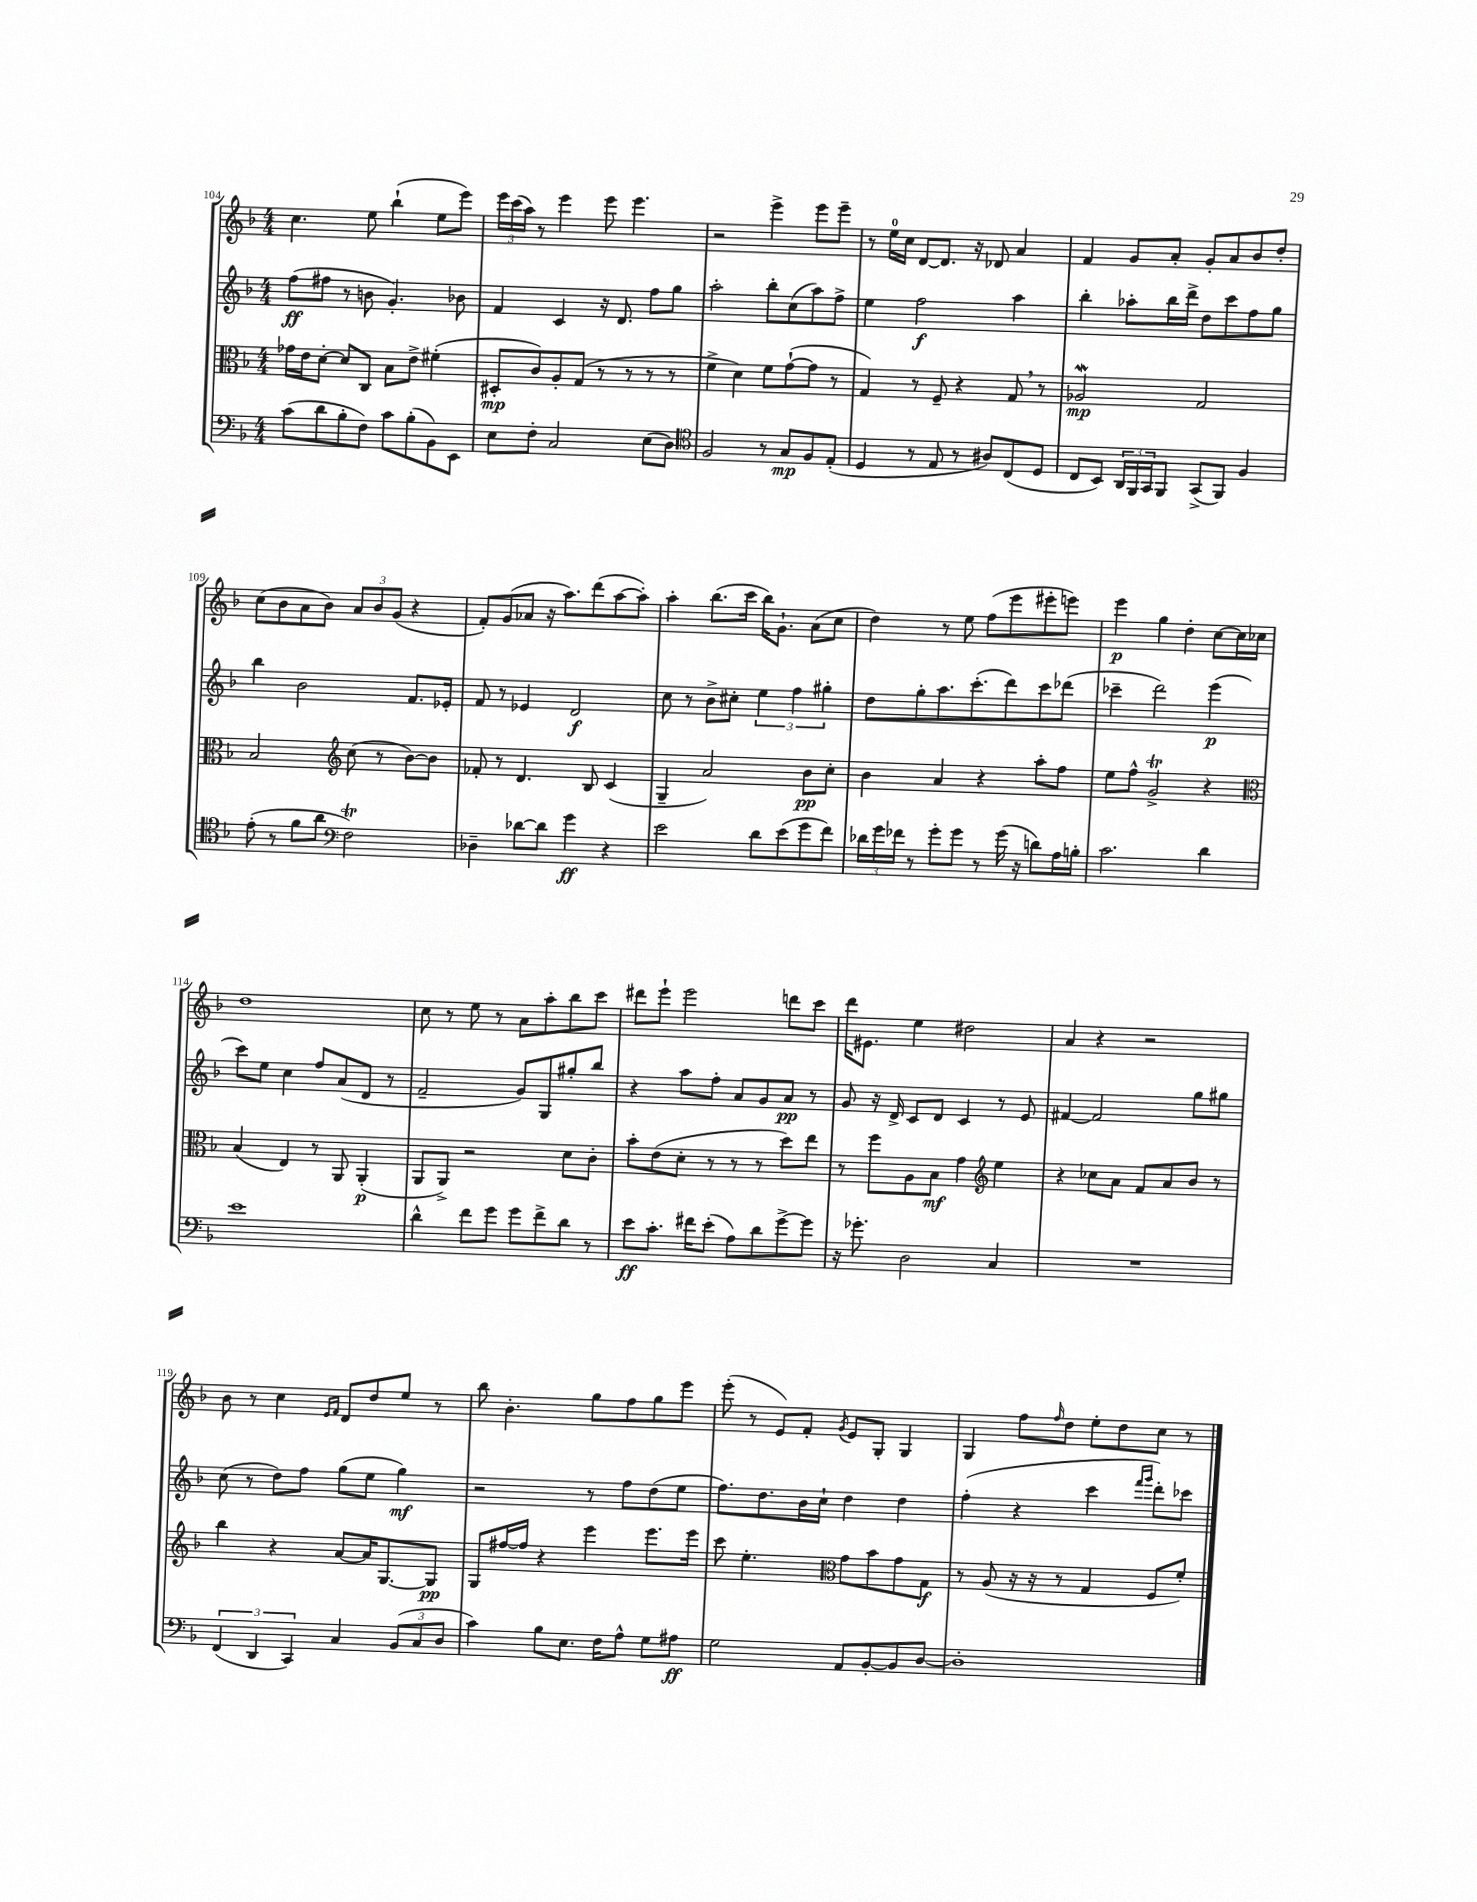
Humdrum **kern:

**kern	**dynam	**kern	**dynam	**kern	**dynam	**kern	**dynam
*part4	*part4	*part3	*part3	*part2	*part2	*part1	*part1
*staff4	*staff4	*staff3	*staff3	*staff2	*staff2	*staff1	*staff1
*clefF4	*	*clefC3	*	*clefG2	*	*clefG2	*
*k[b-]	*	*k[b-]	*	*k[b-]	*	*k[b-]	*
*M4/4	*	*M4/4	*	*M4/4	*	*M4/4	*
=104	=104	=104	=104	=104	=104	=104	=104
(8c\L	.	16g-X\LL	.	(8ff\L	ff	4.cc\	.
.	.	16e\J	.	.	.	.	.
8d\	.	[8d'\J	.	8ff#X\J	.	.	.
8B-'\	.	8d/L]	.	8r	.	.	.
8F\J)	.	8C/J	.	8bn\	.	8ee\	.
8c\L	.	8B-\L	.	4.g'/)	.	(4bb-`\	.
(8B-'\	.	8e^\J	.	.	.	.	.
8BB-\)	.	(4f#X'\	.	.	.	8ee\L	.
8EE\J	.	.	.	8b-X\	.	8eee\J)	.
=105	=105	=105	=105	=105	=105	=105	=105
8E\L	.	8D#X'/L	mp	4f/	.	24eee\LL	.
.	.	.	.	.	.	(24ccc\	.
.	.	.	.	.	.	24aa\JJ)	.
8F'\J	.	8c/)	.	.	.	8r	.
2C/	.	8A'/	.	4c/	.	4eee\	.
.	.	(8G/J	.	.	.	.	.
.	.	8r	.	16r	.	8eee\	.
.	.	.	.	8.d/	.	.	.
.	.	8r	.	.	.	4.eee\	.
(8E\L	.	8r	.	8ff\L	.	.	.
8D\J)	.	8r	.	8gg\J	.	.	.
=106	=106	=106	=106	=106	=106	=106	=106
*clefC4	*	*	*	*	*	*	*
2F/	.	4f^\	.	2aa'\	.	2r	.
.	.	4d\)	.	.	.	.	.
8r	.	8f\L	.	8bb-'\L	.	4eee^\	.
8G/L	mp	([8g`\	.	(8cc\	.	.	.
8F/	.	8g\J]	.	8aa\)	.	8eee\L	.
(8E'/J	.	8r	.	8ff^\J	.	8eee~\J	.
=107	=107	=107	=107	=107	=107	=107	=107
4D/	.	4G/)	.	4ee\	.	8r	.
.	.	.	.	.	.	16ee\LL	.
.	.	.	.	.	.	16cc\JJ	.
8r	.	8r	.	2ff\	f	[8d/L	.
8E/	.	8F~/	.	.	.	8.d/J]	.
8r	.	4r	.	.	.	.	.
.	.	.	.	.	.	16r	.
8A#X/L)	.	.	.	.	.	8d-X/	.
(8C/	.	8G,/	.	4aa\	.	4a/	.
8D/J	.	8r	.	.	.	.	.
=108	=108	=108	=108	=108	=108	=108	=108
8C/L	.	2A-Xw/	mp	4bb-'\	.	4f/	.
8BB-/J)	.	.	.	.	.	.	.
24AA/LL	.	.	.	8aa-X'\L	.	8g/L	.
24FF/	.	.	.	.	.	.	.
24GG/J	.	.	.	.	.	.	.
8FF/J	.	.	.	16bb-\L	.	8a'/J	.
.	.	.	.	16ddd^\JJ	.	.	.
(8GG^/L	.	2G/	.	8dd\L	.	8g'/L	.
8FF/J)	.	.	.	8ccc\	.	8a/	.
4F/	.	.	.	8ff\	.	8b-/	.
.	.	.	.	8gg\J	.	8dd'/J	.
!!LO:LB:g=z
=109	=109	=109	=109	=109	=109	=109	=109
(8e'\	.	2B-/	.	4bb-\	.	(8cc\L	.
8r	.	.	.	.	.	8b-\	.
8f\L	.	.	.	2b-\	.	8a\	.
8a\J	.	.	.	.	.	8b-\J)	.
*clefF4	*	*clefG2	*	*	*	*	*
2FT\)	.	(8cc\	.	.	.	12a/L	.
.	.	.	.	.	.	12b-/	.
.	.	8r	.	.	.	.	.
.	.	.	.	.	.	(12g/J	.
.	.	[8b-\L)	.	8.f/L	.	4r	.
.	.	8b-\J]	.	.	.	.	.
.	.	.	.	16e-X'/Jk	.	.	.
=110	=110	=110	=110	=110	=110	=110	=110
4D-X~\	.	8f-X'/	.	8f/	.	8f'/L)	.
.	.	8r	.	8r	.	(8g/	.
[8d-X\L	.	4.d/	.	4e-X/	.	8a-X/J	.
8d-\J]	.	.	.	.	.	16r	.
.	.	.	.	.	.	8.aa\L)	.
4g\	ff	.	.	2d/	f	.	.
.	.	8B-/	.	.	.	(8ddd\	.
4r	.	(4c/	.	.	.	[8aa\	.
.	.	.	.	.	.	8aa'\J])	.
=111	=111	=111	=111	=111	=111	=111	=111
2e\	.	4G~/	.	8cc\	.	4aa'\	.
.	.	.	.	8r	.	.	.
.	.	2a/)	.	8b-^\L	.	(8.bb-\L	.
.	.	.	.	8cc#X'\J	.	.	.
.	.	.	.	.	.	16ccc\Jk	.
8d\L	.	.	.	6ee\	.	16bb-\KL)	.
.	.	.	.	.	.	8.g`\J	.
(8e\	.	.	.	.	.	.	.
.	.	.	.	6ff\	.	.	.
8g\	.	8b-\L	pp	.	.	(8a\L	.
.	.	.	.	6gg#X'\	.	.	.
8f\J)	.	8cc'\J	.	.	.	8cc\J	.
=112	=112	=112	=112	=112	=112	=112	=112
24d-X\LL	.	4b-\	.	8dd\L	.	4dd\)	.
24g\	.	.	.	.	.	.	.
24f-X\JJ	.	.	.	.	.	.	.
8r	.	.	.	8gg'\	.	.	.
8g'\L	.	4a/	.	8.aa\	.	8r	.
8g\J	.	.	.	.	.	8ee\	.
.	.	.	.	(8.ccc'\	.	.	.
8r	.	4r	.	.	.	(8ff\L	.
(16g\	.	.	.	8ddd\)	.	8eee\	.
16r	.	.	.	.	.	.	.
8dn\L)	.	8aa'\L	.	8ccc\	.	8eee#X'\	.
16A\L	.	8ff\J	.	(8ddd-X\J	.	8eeen\J)	.
16Bn'\JJ	.	.	.	.	.	.	.
=113	=113	=113	=113	=113	=113	=113	=113
2.c\	.	8ee\L	.	4ccc-X~\	.	4eee\	p
.	.	8ff^^\J	.	.	.	.	.
.	.	2gT^/	.	2ddd\)	.	4gg\	.
.	.	.	.	.	.	4dd'\	.
4d\	.	4r	.	(4eee\	p	[8cc\L	.
.	.	.	.	.	.	16cc\L]	.
.	.	.	.	.	.	16cc-X\JJ	.
!!LO:LB:g=z
=114	=114	=114	=114	=114	=114	=114	=114
*	*	*clefC3	*	*	*	*	*
1e	.	(4B-/	.	8ccc\L)	.	1dd	.
.	.	.	.	8ee\J	.	.	.
.	.	4E/)	.	4cc\	.	.	.
.	.	8r	.	8ff/L	.	.	.
.	.	8AA/	.	(8a/	.	.	.
.	.	(4AA'/	p	8d/J	.	.	.
.	.	.	.	8r	.	.	.
=115	=115	=115	=115	=115	=115	=115	=115
4d^^\	.	8AA/L	.	2f~/	.	8cc\	.
.	.	8AA^/J)	.	.	.	8r	.
8f\L	.	2r	.	.	.	8ee\	.
8g\J	.	.	.	.	.	8r	.
8g\L	.	.	.	8g/L)	.	8a\L	.
8f^\	.	.	.	8G/	.	8aa'\	.
8d\J	.	8d\L	.	8gg#X'/	.	8bb-\	.
8r	.	8c'\J	.	8bb-/J	.	8ccc\J	.
=116	=116	=116	=116	=116	=116	=116	=116
8e\L	ff	8b-'\L	.	4r	.	8ddd#X\L	.
8.c'\J	.	(8e\	.	.	.	8eee`\J	.
.	.	8d'\J	.	8aa\L	.	2eee\	.
16f#X\KL	.	.	.	.	.	.	.
(8e'\J	.	8r	.	8ff'\J	.	.	.
8A\L)	.	8r	.	8a/L	.	.	.
8d\	.	8r	.	8g/	.	.	.
[8g^\	.	8dd\L)	.	8a/J	pp	8dddn\L	.
8g\J]	.	8ee\J	.	8r	.	8ccc\J	.
=117	=117	=117	=117	=117	=117	=117	=117
16r	.	8r	.	8g/	.	16ddd\KL	.
8.g-X'\	.	.	.	.	.	8.e#X\J	.
.	.	8ff\L	.	16r	.	.	.
.	.	.	.	16d^/	.	.	.
2D\	.	8A\	.	8c/L	.	4ee\	.
.	.	8B-\J	mf	8d/J	.	.	.
.	.	4g\	.	4c/	.	2dd#X\	.
*	*	*clefG2	*	*	*	*	*
4C/	.	4ee\	.	8r	.	.	.
.	.	.	.	8e/	.	.	.
=118	=118	=118	=118	=118	=118	=118	=118
1r	.	4r	.	[4f#X/	.	4a/	.
.	.	8cc-X\L	.	2f#/]	.	4r	.
.	.	8a\J	.	.	.	.	.
.	.	8f/L	.	.	.	2r	.
.	.	8a/	.	.	.	.	.
.	.	8b-/J	.	8gg\L	.	.	.
.	.	8r	.	8gg#X\J	.	.	.
!!LO:LB:g=z
=119	=119	=119	=119	=119	=119	=119	=119
(6FF/	.	4bb-\	.	(8cc\	.	8b-\	.
.	.	.	.	8r	.	8r	.
6DD/	.	.	.	.	.	.	.
.	.	4r	.	8dd\L)	.	4cc\	.
6CC/)	.	.	.	.	.	.	.
.	.	.	.	8ff\J	.	.	.
.	.	.	.	.	.	16qqe/LL	.
.	.	.	.	.	.	16qqf/JJ	.
4C/	.	[8a/L	.	(8gg\L	.	8d/L	.
.	.	16a/K]	.	8ee\J	.	8dd/	.
.	.	[8.G/	.	.	.	.	.
(12BB-/L	.	.	.	4gg\)	mf	8ee/J	.
12C/	.	.	.	.	.	.	.
.	.	8G/J]	pp	.	.	8r	.
12D/J	.	.	.	.	.	.	.
=120	=120	=120	=120	=120	=120	=120	=120
4c\)	.	8G/L	.	2r	.	8bb-\	.
.	.	[16ff#X/L	.	.	.	4.b-'\	.
.	.	16ff#/JJ]	.	.	.	.	.
8B-\L	.	4r	.	.	.	.	.
8.E\J	.	.	.	.	.	.	.
.	.	4eee\	.	8r	.	8gg\L	.
16F\KL	.	.	.	.	.	.	.
8A^^\J	.	.	.	8ff\L	.	8ff\	.
8G\L	.	8.eee\L	.	(8dd\	.	8gg\	.
8A#X\J	ff	.	.	8ee\J	.	8eee\J	.
.	.	16eee\Jk	.	.	.	.	.
=121	=121	=121	=121	=121	=121	=121	=121
2G\	.	8ccc\	.	8.ff\L)	.	(8eee'\	.
.	.	4.ee'\	.	.	.	8r	.
.	.	.	.	8.dd\	.	.	.
.	.	.	.	.	.	8e/L)	.
.	.	.	.	16b-\L	.	8f'/J	.
.	.	.	.	16cc`\JJ	.	.	.
*	*	*clefC3	*	*	*	*	*
.	.	.	.	.	.	8qg/	.
8AA/L	.	8g\L	.	4dd\	.	8e/L	.
[8BB-'/	.	8b-\	.	.	.	8G'/J	.
8BB-/]	.	8g\	.	4dd\	.	4G/	.
[8D/J	.	8G\J	f	.	.	.	.
=122	=122	=122	=122	=122	=122	=122	=122
1D']	.	8r	.	(4ff'\	.	4G/	.
.	.	(8A/	.	.	.	.	.
.	.	16r	.	4r	.	8ff\L	.
.	.	16r	.	.	.	.	.
.	.	.	.	.	.	16qqff/	.
.	.	8r	.	.	.	8dd\J	.
.	.	4G/	.	4ccc\	.	8ee'\L	.
.	.	.	.	.	.	8dd\	.
.	.	.	.	16qqfff/LL	.	.	.
.	.	.	.	16qqggg/JJ	.	.	.
.	.	8F/L	.	8ddd'\L)	.	8cc\J	.
.	.	8f'/J)	.	8ccc-X\J	.	8r	.
==	==	==	==	==	==	==	==
*-	*-	*-	*-	*-	*-	*-	*-
